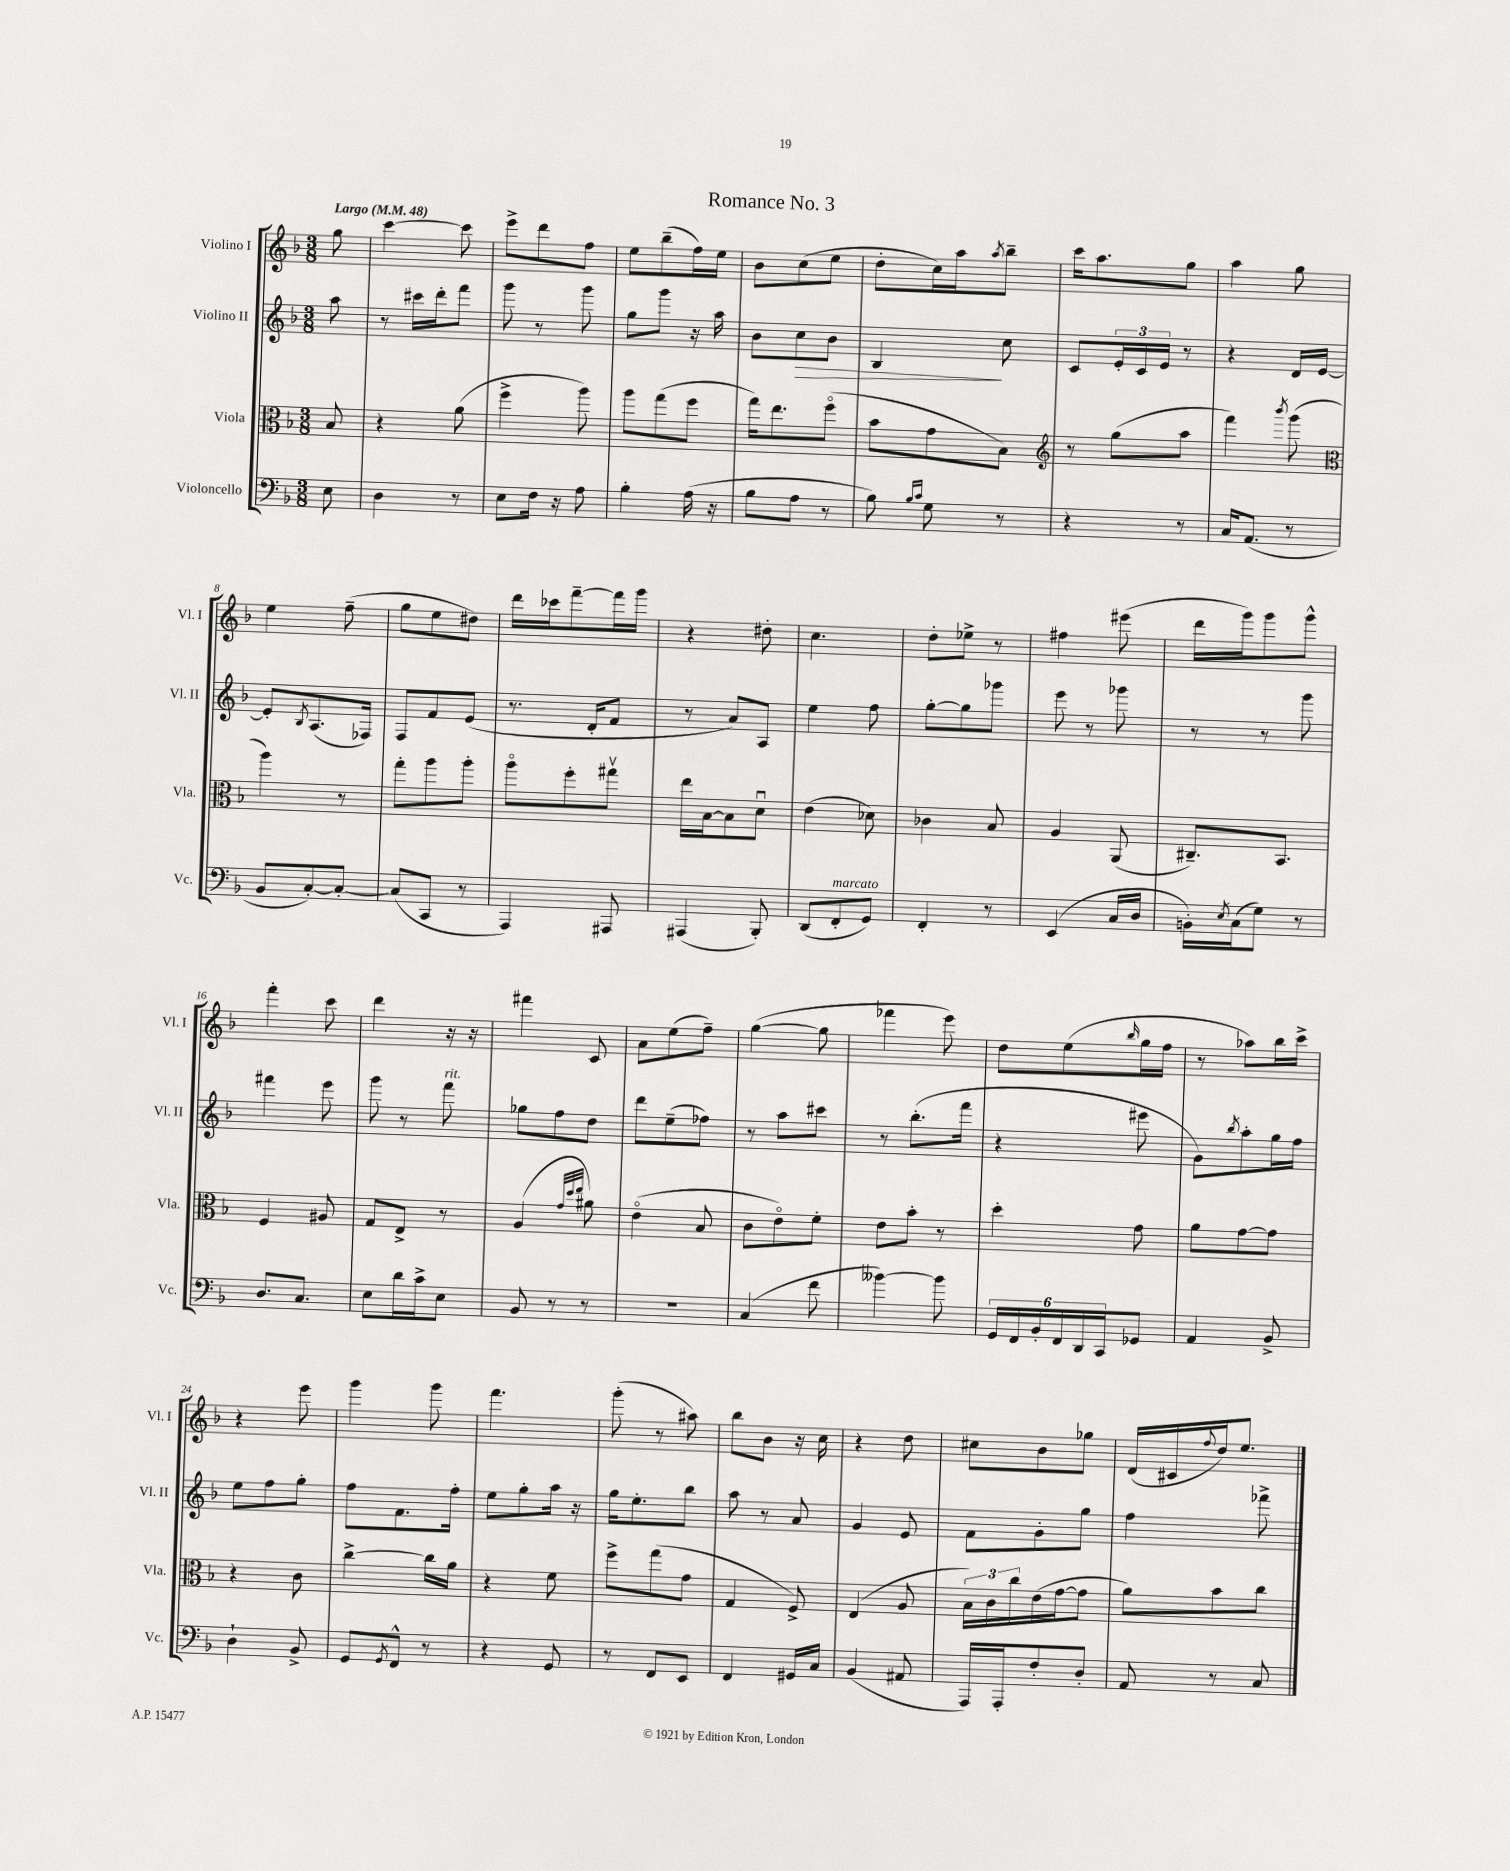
\header { title = "Romance No. 3" }
<<
\new StaffGroup <<
\new Staff = "s0" \with { instrumentName = "Violino I" shortInstrumentName = "Vl. I" } {
    \clef treble \key f \major \numericTimeSignature \time 3/8 \partial 8 \tempo "Largo" 4 = 48
    g''8 |
    c'''4~ c'''8 |
    e'''8-> d'''8 f''8 |
    e''8 bes''8--( f''16) e''16 |
    bes'8 c''8( e''8 |
    d''8-. c''16) a''16 \acciaccatura { a''8 } bes''8-- |
    c'''16 a''8. g''8 |
    a''4 g''8 |
    e''4 f''8--( |
    g''8 e''8 dis''8) |
    d'''16 ces'''16 f'''8~-- f'''16 g'''16 |
    r4 dis''8-. |
    c''4. |
    d''8-. ees''8-> r8 |
    fis''4 eis'''8( |
    d'''16 g'''16) g'''8 g'''8-^ |
    f'''4-. c'''8 |
    d'''4 r16 r16 |
    fis'''4 c'8 |
    a'8 e''8( f''8--) |
    g''4~( g''8 |
    fes'''4 e'''8) |
    d''8 e''8( \grace { bes''16 } g''16 f''16 |
    r8 aes''8) bes''16 c'''16-> |
    r4 e'''8 |
    g'''4 g'''8 |
    f'''4. |
    g'''8-.( r8 ais''8) |
    bes''8 bes'8 r16 c''16 |
    r4 d''8 |
    cis''8 bes'8 ges''8 |
    d'16( cis'16 \appoggiatura { f''8 } d''16) e''8. \bar "|." |
}
\new Staff = "s1" \with { instrumentName = "Violino II" shortInstrumentName = "Vl. II" } {
    \clef treble \key f \major \numericTimeSignature \time 3/8 \partial 8
    a''8 |
    r8 cis'''16 d'''16-. f'''8 |
    g'''8 r8 g'''8 |
    g''8 g'''8 r16 a''16 |
    bes'8 c''8\> bes'8 |
    bes4\! c''8 |
    c'8 \tuplet 3/2 { e'16-. c'16 e'16 } r8 |
    r4 d'16 e'16~ |
    e'8-. \acciaccatura { bes8 } a8.( fes16) |
    f8 f'8 e'8( |
    r8. d'16-. f'8 |
    r8 a'8) a8 |
    e''4 f''8 |
    g''8~-. g''8 ges'''8 |
    e'''8 r8 ges'''8 |
    r8 r8 g'''8 |
    fis'''4 e'''8 |
    g'''8 r8 f'''8^\markup { \italic "rit." } |
    ges''8 f''8 d''8 |
    d'''8 e''8--( fes''8) |
    r8 a''8 cis'''8 |
    r8 bes''8.-.( f'''16 |
    r4 eis'''8 |
    g'8) \acciaccatura { bes''8 } a''8-. g''16 f''16 |
    e''8 f''8 g''8-. |
    f''8 f'8. f''16-. |
    e''8 g''8-. a''16 r16 |
    g''16 e''8.-. bes''8 |
    a''8 r8 a'8 |
    g'4 e'8 |
    f'8 g'8-. g''8 |
    f''4 fes'''8-> \bar "|." |
}
\new Staff = "s2" \with { instrumentName = "Viola" shortInstrumentName = "Vla." } {
    \clef alto \key f \major \numericTimeSignature \time 3/8 \partial 8
    bes8 |
    r4 a'8( |
    f''4-> a''8) |
    a''8 g''8( f''8 |
    g''16) e''8. f''8\flageolet( |
    bes'8 g'8 bes8) |
    \clef treble r8 g''8( a''8 |
    f'''4) \acciaccatura { bes'''8 } g'''8( |
    \clef alto a''4) r8 |
    g''8-. a''8 a''8-. |
    a''8\flageolet f''8-. gis''8\upbow |
    e''16 bes16~ bes8 d'8\downbow |
    e'4( des'8) |
    ces'4 bes8 |
    a4 a,8( |
    cis8.--) bes,8. |
    f4 ais8 |
    g8 e8-> r8 |
    a4( \grace { g'32 d''32 e''32 } ais'8) |
    e'4\flageolet( bes8 |
    c'8 e'8\flageolet) f'8-. |
    e'8 bes'8-. r8 |
    d''4-. g'8 |
    a'8 g'8~ g'8 |
    r4 c'8 |
    c''4~-> c''16 a'16 |
    r4 f'8 |
    f''8-> g''8( g'8 |
    g4 f8->) |
    e4( a8 |
    \tuplet 3/2 { bes16) c'16 c''16 } e'16( g'16~ g'8 |
    a'8) bes'8 c''8 \bar "|." |
}
\new Staff = "s3" \with { instrumentName = "Violoncello" shortInstrumentName = "Vc." } {
    \clef bass \key f \major \numericTimeSignature \time 3/8 \partial 8
    e8 |
    d4 r8 |
    e8 f16 r16 a8 |
    bes4-. a16( r16 |
    bes8 a8 r8 |
    bes8) \grace { bes16 c'16 } g8 r8 |
    r4 r8 |
    c16 a,8.( r8 |
    bes,8 c8~-.) c8~-. |
    c8( c,8 r8 |
    a,,4) ais,,8 |
    ais,,4( bes,,8-.) |
    d,8( f,8-.^\markup { \italic "marcato" } g,8) |
    f,4-. r8 |
    e,4( c16 d16 |
    b,16-.) \acciaccatura { e8 } c16( g8) r8 |
    d8. c8. |
    e8 d'16 c'16-> e8 |
    bes,8 r8 r8 |
    r4. |
    c4( f'8 |
    beses'4~) beses'8 |
    \tuplet 6/4 { g,16 f,16 bes,16-. f,16 d,16 c,16 } ges,8 |
    a,4 bes,8-> |
    d4-! bes,8-> |
    g,8 \acciaccatura { g,8 } f,8-^ r8 |
    r4 g,8 |
    r8 f,8 e,8 |
    f,4 gis,16 c16 |
    bes,4( ais,8 |
    a,,16) a,,16-. f8-. d8-. |
    a,8 r8 c8 \bar "|." |
}
>>
>>
